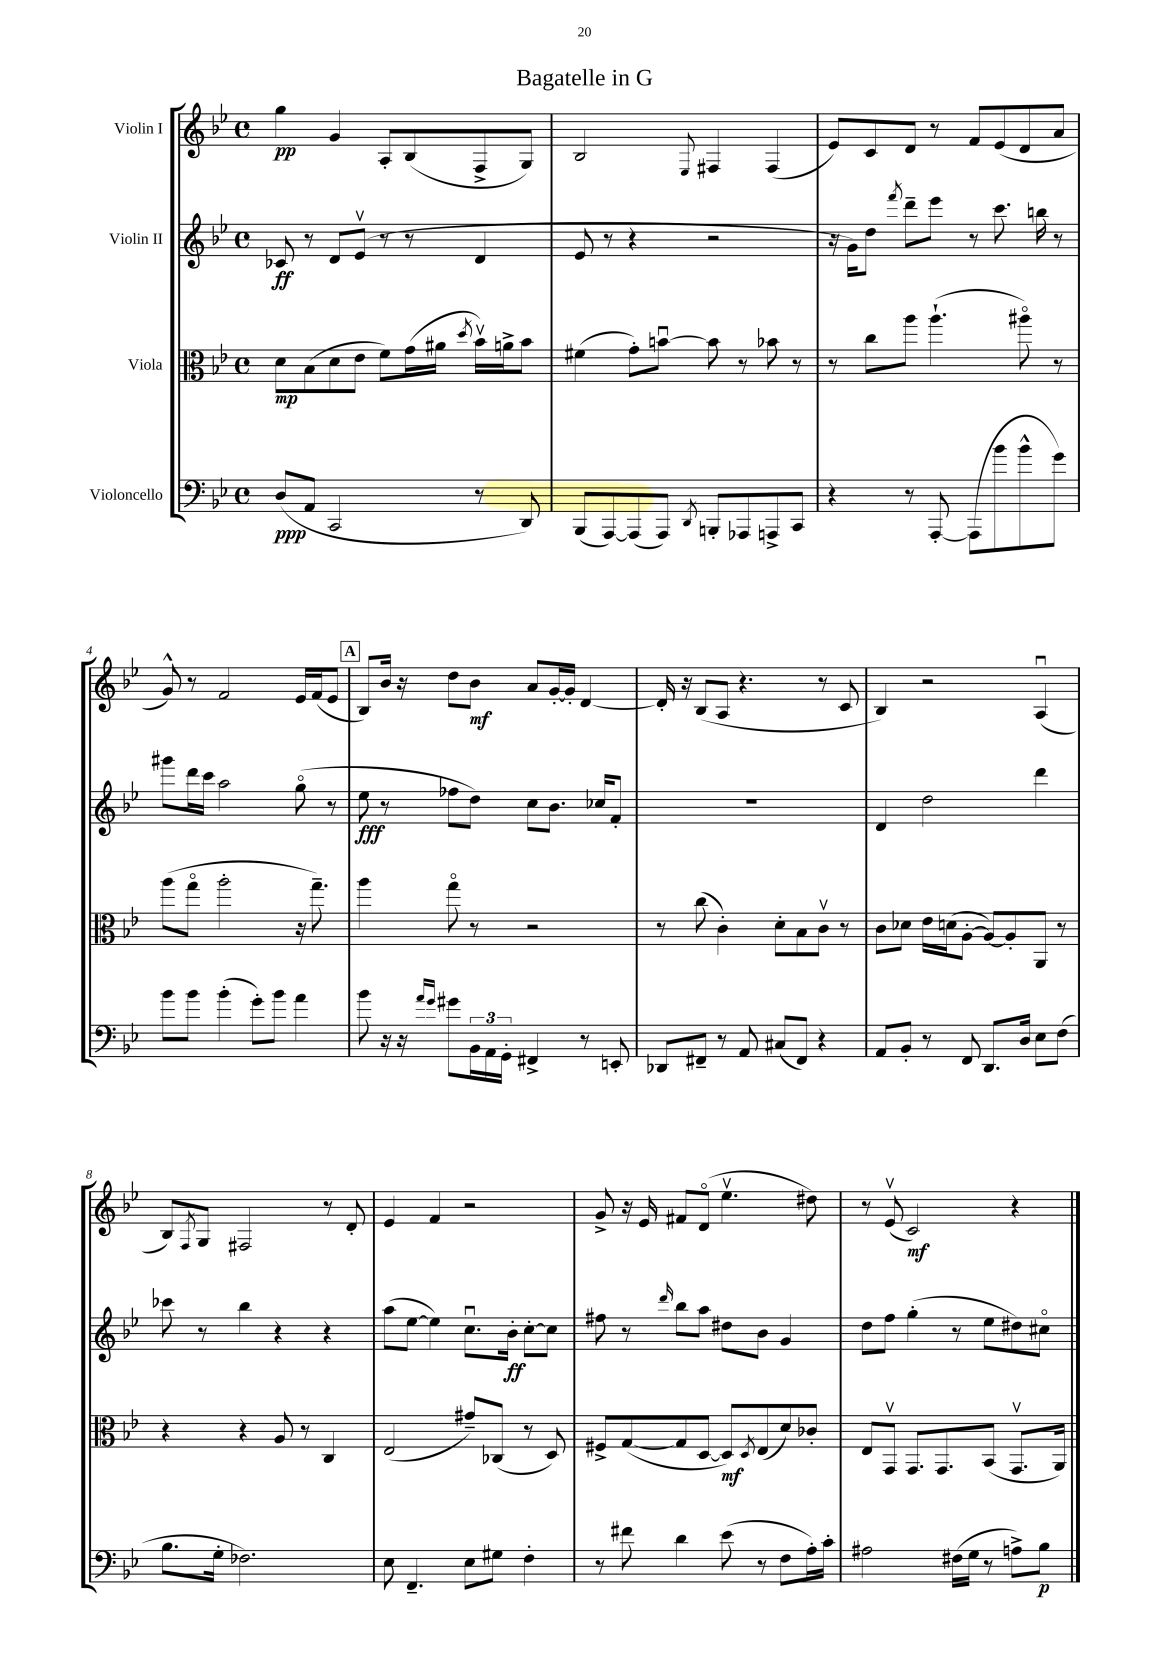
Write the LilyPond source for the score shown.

\header { title = "Bagatelle in G" }
<<
\new StaffGroup <<
\new Staff = "s0" \with { instrumentName = "Violin I" } {
    \clef treble \key bes \major \defaultTimeSignature \time 4/4
    g''4\pp g'4 a8-. bes8( f8-> g8) |
    bes2 \appoggiatura { ees8 } fis4 fis4( |
    ees'8) c'8 d'8 r8 f'8 ees'8( d'8 a'8 |
    g'8-^) r8 f'2 ees'16 f'16( ees'8 |
    \mark \markup { \box "A" } bes8) bes'16 r16 d''8 bes'8\mf a'8 g'16~-. g'16-. d'4~ |
    d'16-. r16 bes8( a8 r4. r8 c'8 |
    bes4) r2 a4\downbow( |
    bes8) \acciaccatura { f8 } g8 fis2 r8 d'8-. |
    ees'4 f'4 r2 |
    g'8-> r16 ees'16 fis'8 d'8\flageolet( ees''4.\upbow dis''8) |
    r8 ees'8\upbow( c'2\mf) r4 \bar "|." |
}
\new Staff = "s1" \with { instrumentName = "Violin II" } {
    \clef treble \key bes \major \defaultTimeSignature \time 4/4
    ces'8\ff r8 d'8 ees'8\upbow( r8 r8 d'4 |
    ees'8 r8 r4 r2 |
    r16 g'16) d''8 \acciaccatura { f'''8 } d'''8-- ees'''8 r8 c'''8. b''16 r8 |
    gis'''8 d'''16 c'''16 a''2 g''8\flageolet( r8 |
    \mark \markup { \box "A" } ees''8\fff r8 fes''8 d''8) c''8 bes'8. ces''16 f'8-. |
    R1 |
    d'4 d''2 d'''4 |
    ces'''8 r8 bes''4 r4 r4 |
    a''8( ees''8~ ees''4) c''8.\downbow bes'16-.\ff c''8~-. c''8 |
    fis''8 r8 \grace { d'''16 } bes''8 a''8 dis''8 bes'8 g'4 |
    d''8 f''8 g''4-.( r8 ees''8 dis''8) cis''8\flageolet \bar "|." |
}
\new Staff = "s2" \with { instrumentName = "Viola" } {
    \clef alto \key bes \major \defaultTimeSignature \time 4/4
    d'8\mp bes8( d'8 ees'8 f'8) g'16( ais'16 \acciaccatura { d''8 } bes'16\upbow) a'16-> bes'8 |
    fis'4( g'8-.) b'8~\downbow b'8 r8 bes'8 r8 |
    r8 c''8 a''8 a''4.-!( ais''8\flageolet) r8 |
    a''8( g''8\flageolet a''2-. r16 g''8.--) |
    \mark \markup { \box "A" } a''4 g''8\flageolet r8 r2 |
    r8 c''8( c'4-.) d'8-. bes8 c'8\upbow r8 |
    c'8 des'8 ees'16 d'16( a8~-. a8~) a8-. a,8 r8 |
    r4 r4 a8 r8 c4 |
    ees2( gis'8--) ces8( r8 d8) |
    fis8-> g8~( g8 d8~ d8\mf) \acciaccatura { d8 } ees8( d'8) ces'8-. |
    ees8 g,8\upbow g,8. g,8. bes,8( g,8.\upbow a,16) \bar "|." |
}
\new Staff = "s3" \with { instrumentName = "Violoncello" } {
    \clef bass \key bes \major \defaultTimeSignature \time 4/4
    d8\ppp( a,8 c,2 r8 d,8) |
    bes,,8( a,,8~) a,,8( a,,8) \acciaccatura { d,8 } b,,8-. aes,,8 a,,8-> c,8 |
    r4 r8 a,,8~-. a,,8( bes'8 bes'8-^ g'8) |
    bes'8 bes'8 bes'4-.( g'8-.) bes'8 a'4 |
    \mark \markup { \box "A" } bes'8 r16 r16 \grace { a'16 g'16 } gis'8 \tuplet 3/2 { bes,16 a,16 g,16-. } fis,4-> r8 e,8-. |
    des,8 fis,8-- r8 a,8 cis8( fis,8) r4 |
    a,8 bes,8-. r8 f,8 d,8. d16 ees8 f8( |
    bes8. g16-. fes2.) |
    ees8 f,4.-- ees8 gis8 f4-. |
    r8 fis'8 d'4 ees'8( r8 f8 a16-.) c'16-. |
    ais2 fis16( g16 r8 a8->) bes8\p \bar "|." |
}
>>
>>
